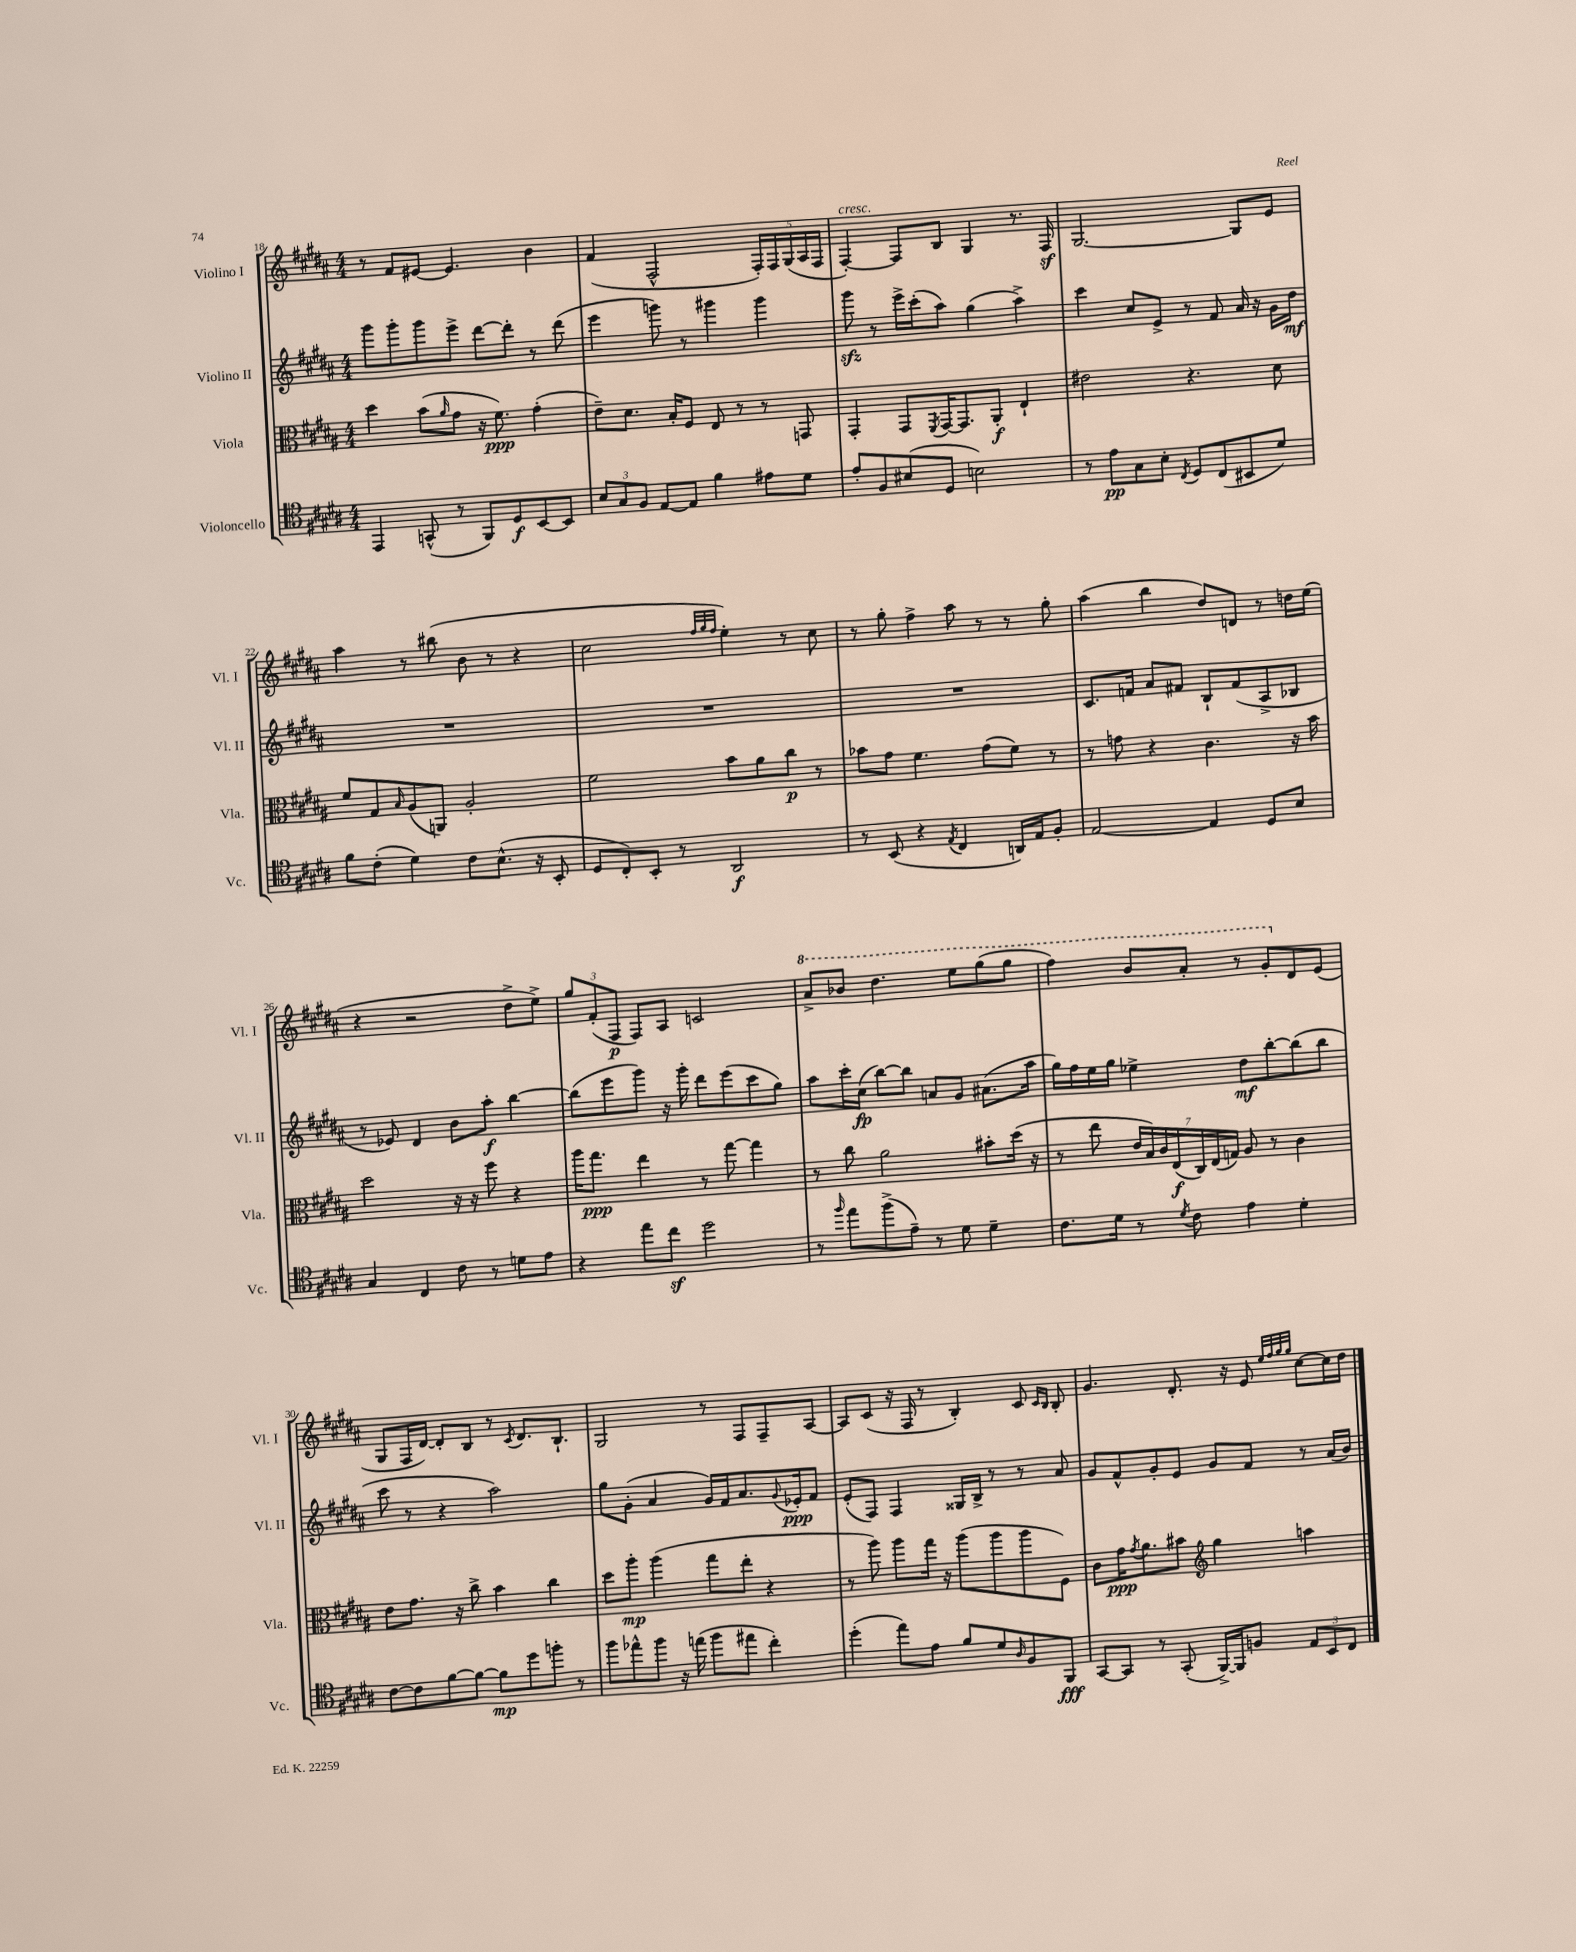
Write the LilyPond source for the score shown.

<<
\new StaffGroup <<
\new Staff = "s0" \with { instrumentName = "Violino I" shortInstrumentName = "Vl. I" } {
    \clef treble \key b \major \numericTimeSignature \time 4/4
    r8 fis'8 eis'8~ eis'4. b'4 |
    fis'4( fis2-^ \tuplet 5/4 { fis16-.) fis16 gis16( ais16 fis16 } |
    fis4~-.^\markup { \italic "cresc." }) fis8 b8 gis4 r8. fis16\sf |
    gis2.~ gis8 e'8 |
    ais''4 r8 bis''8( b'8 r8 r4 |
    cis''2 \grace { fis''32 gis''32 fis''32 } e''4-.) r8 cis''8 |
    r8 gis''8-. fis''4-> ais''8 r8 r8 gis''8-. |
    ais''4( b''4 dis''8) d'8 r8 d''16 e''16( |
    r4 r2 dis''8-> e''8->) |
    \tuplet 3/2 { gis''8 fis'8-.( fis8\p } fis8) ais8 c'2 |
    \ottava #1 ais''8-> bes''8 dis'''4. e'''8 gis'''8( gis'''8 |
    fis'''4) b''8 ais''8-. r8 gis''8-. \ottava #0 dis'8 e'8( |
    gis8 fis16 dis'16~) dis'8-. b8 r8 \acciaccatura { cis'8 } dis'8. b8.-! |
    gis2 r8 fis8 fis8-- ais8~ |
    ais8 cis'8( r16 fis16 r8 b4-.) cis'8 \grace { cis'16 b16 } b8-. |
    gis'4. dis'8.-. r16 e'8 \grace { e''32 fis''32 gis''32 gis''32 } cis''8~ cis''16 dis''16 \bar "|." |
}
\new Staff = "s1" \with { instrumentName = "Violino II" shortInstrumentName = "Vl. II" } {
    \clef treble \key b \major \numericTimeSignature \time 4/4
    gis'''8 gis'''8-. gis'''8 e'''8-> dis'''8~ dis'''8-. r8 dis'''8( |
    e'''4 g'''8) r8 gis'''4 gis'''4 |
    gis'''8\sfz r8 e'''16-> cis'''16-.( ais''8) gis''4( ais''4->) |
    cis'''4 cis''8 e'8-> r8 fis'8 ais'16 r16 gis'16 dis''16\mf |
    R1 |
    R1 |
    R1 |
    cis'8. f'16 ais'8 fis'8 b8-! fis'8( ais8-> bes8 |
    r8 ees'8) dis'4 b'8 ais''8-.\f b''4~ |
    b''8( e'''8 gis'''8) r16 gis'''16-. dis'''8 e'''8( cis'''8 gis''8) |
    ais''8 cis'''16-. cis''16\fp( b''8~) b''8 a'8 gis'8 ais'8.( ais''16 |
    gis''16) fis''16 e''16 gis''16 ees''4-> dis''8\mf b''8~-. b''8( b''8 |
    cis'''8 r8 r4 ais''2) |
    gis''8 gis'8-.( ais'4 gis'16) fis'16 ais'8. \appoggiatura { gis'8 } ees'16-.\ppp fis'8 |
    e'8-.( fis8) fis4 gisis16 b16-> r8 r8 ais'8 |
    gis'8 fis'8-^ gis'8-. e'8 gis'8 fis'8 r8 ais'16( b'16) \bar "|." |
}
\new Staff = "s2" \with { instrumentName = "Viola" shortInstrumentName = "Vla." } {
    \clef alto \key b \major \numericTimeSignature \time 4/4
    dis''4 b'8( \grace { ais'16 } gis'8 r16 fis'8.\ppp) gis'4-.( |
    e'8--) dis'8. b16-. fis8 e8 r8 r8 g,8 |
    gis,4-. gis,8 \acciaccatura { fis,8 } gis,16~ gis,8. ais,8-.\f e4-! |
    eis'2 r4. dis'8 |
    fis'8 gis8 \grace { b16 } ais8( a,8) ais2-. |
    fis'2 b'8 ais'8 cis''8\p r8 |
    bes'8 gis'8 fis'4. gis'8( fis'8) r8 |
    r8 g'8 r4 cis'4. r16 b'16 |
    dis''2 r16 r16 fis''8 r4 |
    ais''16 gis''8.\ppp e''4 r8 gis''8~ gis''4 |
    r8 cis''8 ais'2 bis'8-. dis''16( r16 |
    r8 e''8 \tuplet 7/4 { e'16 b16) cis'16 e16\f( cis16) e16( g16) } ais8 r8 cis'4 |
    e'8 gis'8. r16 cis''8-> b'4 cis''4 |
    dis''8 ais''8-.\mp ais''4( gis''8 e''8-. r4 |
    r8 ais''8) ais''8 gis''16 r16 ais''8( ais''8 ais''8 fis8) |
    cis'8 gis'16\ppp \acciaccatura { gis'8 } ais'8. bis'8 \clef treble gis''4 a''4 \bar "|." |
}
\new Staff = "s3" \with { instrumentName = "Violoncello" shortInstrumentName = "Vc." } {
    \clef tenor \key b \major \numericTimeSignature \time 4/4
    e,4 g,8-^( r8 fis,8) dis8\f b,8~ b,8 |
    \tuplet 3/2 { b8 gis8 fis8 } e8~ e8 fis'4 eis'8 dis'8 |
    e'8-. fis8 bis8( dis8 b2) |
    r8 e'8\pp gis8 b8-. \acciaccatura { cis8 } dis8 cis8( bis,8 dis'8) |
    fis'8 cis'8-.( dis'4) cis'8 b8.-^( r16 b,8-. |
    dis8 cis8-.) b,8-. r8 ais,2\f |
    r8 b,8( r4 \acciaccatura { e8 } cis4 a,16) e16 fis8-. |
    e2~ e4 dis8 b8 |
    gis4 cis4 cis'8 r8 d'8 e'8 |
    r4 e''8 cis''8\sf dis''2 |
    r8 \grace { fis''16 } e''8 fis''8->( e'8--) r8 dis'8 dis'4-- |
    cis'8. dis'16 r8 \acciaccatura { dis'8 } cis'8 e'4 dis'4-. |
    cis'8~ cis'8 fis'8~ fis'8~ fis'8\mp dis''8 f''8-. r8 |
    fis''8 ees''8-^ fis''8 r16 e''16( fis''8 eis''8 cis''4-.) |
    dis''4-.( e''8) e'8 fis'8 dis'8 \grace { ais16 } fis8 fis,8\fff |
    gis,8~ gis,8 r8 gis,8-.( fis,16~->) fis,16 f8 \tuplet 3/2 { e8 b,8 cis8 } \bar "|." |
}
>>
>>
\layout { \context { \Score currentBarNumber = #18 } }
